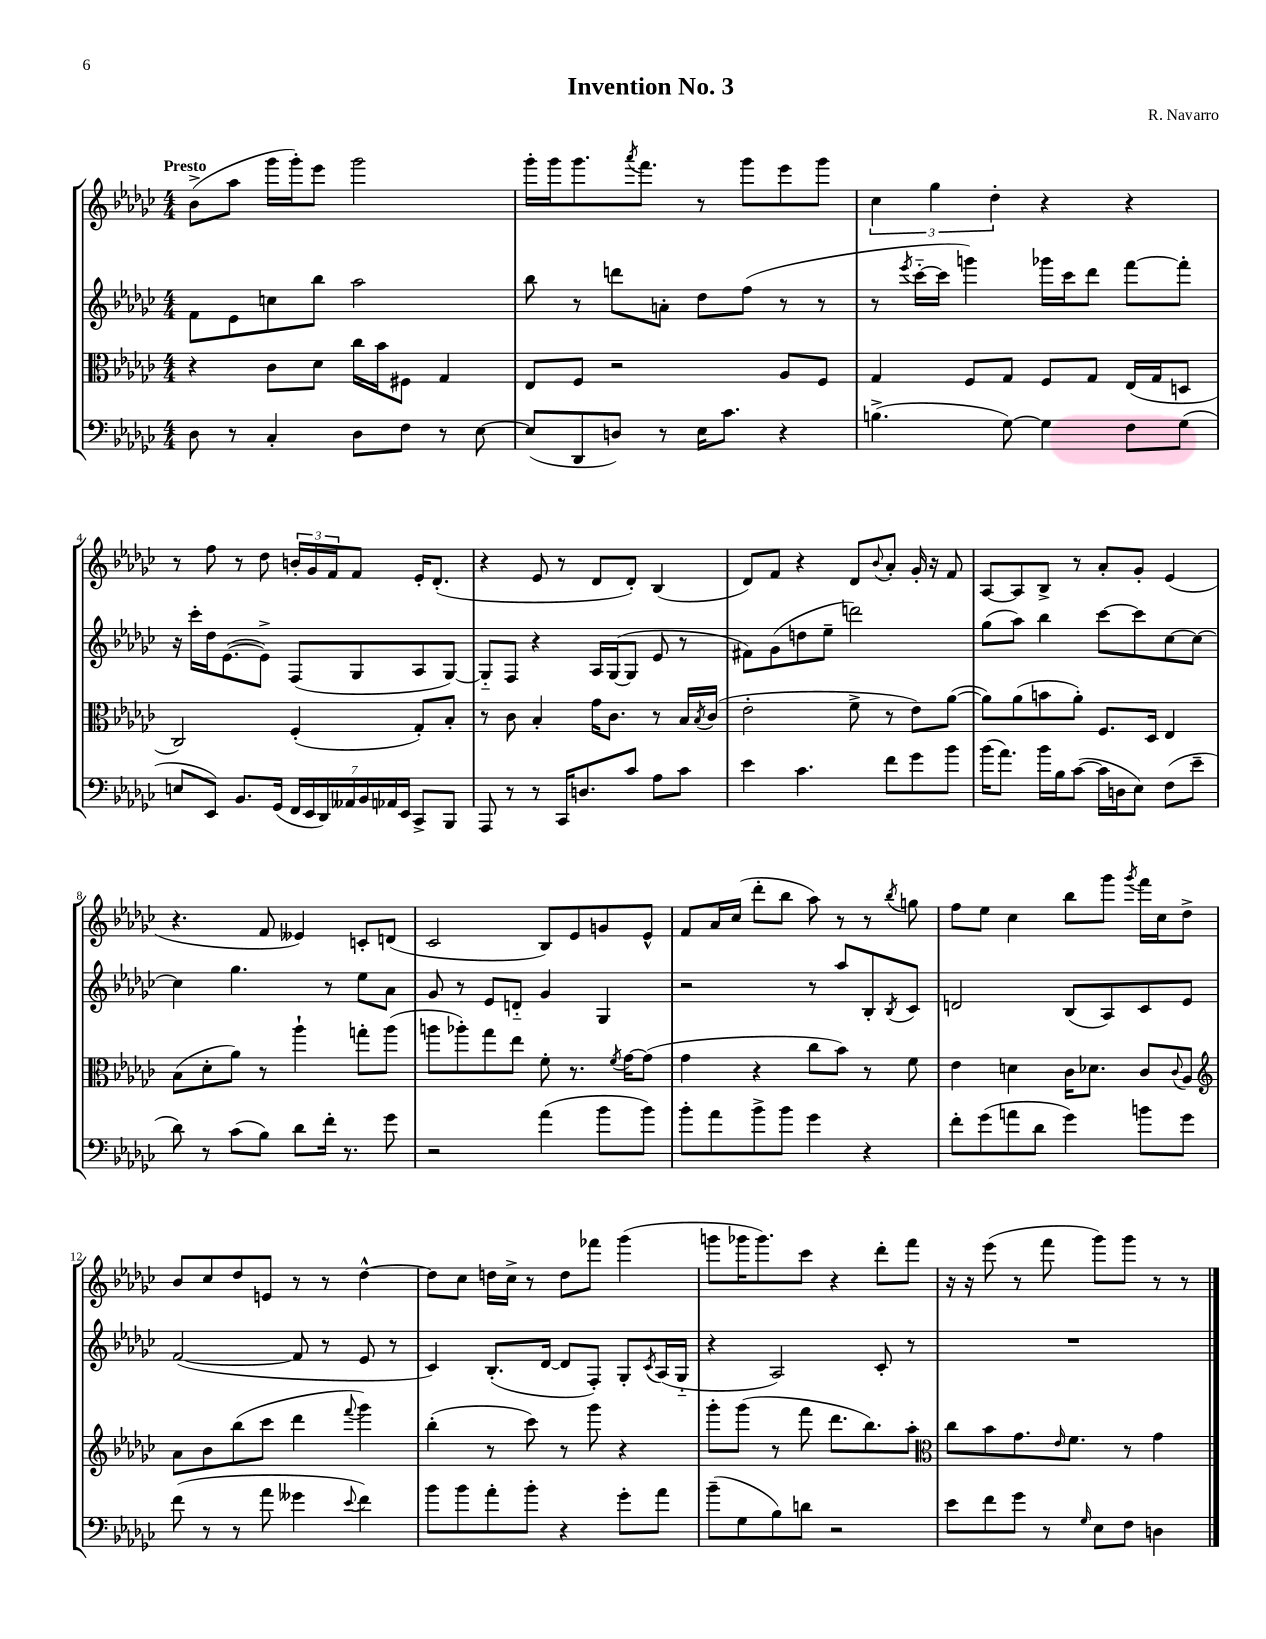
\header { title = "Invention No. 3" composer = "R. Navarro" }
<<
\new StaffGroup <<
\new Staff = "s0" {
    \clef treble \key ges \major \numericTimeSignature \time 4/4 \tempo "Presto"
    bes'8->( aes''8 ges'''16 ges'''16-.) ees'''8 ges'''2 |
    ges'''16-. ges'''16 ges'''8. \acciaccatura { aes'''8 } f'''8. r8 ges'''8 ees'''8 ges'''8 |
    \tuplet 3/2 { ces''4 ges''4 des''4-. } r4 r4 |
    r8 f''8 r8 des''8 \tuplet 3/2 { b'16-. ges'16 f'16 } f'8 ees'16-. des'8.-.( |
    r4 ees'8 r8 des'8 des'8-.) bes4( |
    des'8) f'8 r4 des'8 \appoggiatura { bes'8 } aes'8-. ges'16-. r16 f'8 |
    aes8~ aes8 bes8-> r8 aes'8-. ges'8-. ees'4( |
    r4. f'8 eeses'4) c'8-. d'8( |
    ces'2 bes8) ees'8 g'8 ees'8-^ |
    f'8 aes'16 ces''16( des'''8-. bes''8 aes''8) r8 r8 \acciaccatura { bes''8 } g''8 |
    f''8 ees''8 ces''4 bes''8 ges'''8 \acciaccatura { ges'''8 } f'''16 ces''16 des''8-> |
    bes'8 ces''8 des''8 e'8 r8 r8 des''4~-^ |
    des''8 ces''8 d''16 ces''16-> r8 d''8 fes'''8 ges'''4( |
    g'''8 ges'''16 ges'''8.) ces'''8 r4 des'''8-. f'''8 |
    r16 r16 ees'''8( r8 f'''8 ges'''8) ges'''8 r8 r8 \bar "|." |
}
\new Staff = "s1" {
    \clef treble \key ges \major \numericTimeSignature \time 4/4
    f'8 ees'8 c''8 bes''8 aes''2 |
    bes''8 r8 d'''8 a'8-. des''8 f''8( r8 r8 |
    r8 \acciaccatura { ees'''8 } ces'''16~-_ ces'''16 g'''4) ges'''16 ces'''16 des'''8 f'''8~ f'''8-. |
    r16 ces'''16-. des''16 ees'8.~( ees'8->) f8( ges8 aes8 ges8~) |
    ges8-_ f8 r4 aes16 ges16~( ges8 ees'8 r8 |
    fis'8) ges'8( d''8 ees''8-- d'''2) |
    ges''8( aes''8) bes''4 ces'''8~ ces'''8 ces''8~ ces''8~ |
    ces''4 ges''4. r8 ees''8 aes'8 |
    ges'8 r8 ees'8 d'8-_ ges'4 ges4 |
    r2 r8 aes''8 bes8-. \acciaccatura { bes8 } ces'8 |
    d'2 bes8( aes8) ces'8 ees'8 |
    f'2~( f'8 r8 ees'8 r8 |
    ces'4) bes8.-.( des'16~ des'8 f8-.) ges8-. \acciaccatura { ces'8 } aes16( ges16-_ |
    r4 aes2) ces'8-. r8 |
    R1 \bar "|." |
}
\new Staff = "s2" {
    \clef alto \key ges \major \numericTimeSignature \time 4/4
    r4 ces'8 des'8 ces''16 bes'16 fis8 ges4 |
    ees8 f8 r2 aes8 f8 |
    ges4 f8 ges8 f8 ges8 ees16( ges16 d8 |
    ces2) f4-.( ges8-.) bes8-. |
    r8 ces'8 bes4-. ges'16 ces'8. r8 bes16 \acciaccatura { bes8 } ces'16( |
    ees'2-. f'8-> r8 ees'8) aes'8~( |
    aes'8) aes'8( b'8 aes'8-.) f8. des16 ees4 |
    bes8( des'8-. aes'8) r8 aes''4-! g''8-. aes''8( |
    a''8 aes''8-.) ges''8 ees''8 f'8-. r8. \acciaccatura { f'8 } ges'16~ ges'8( |
    ges'4 r4 ces''8 bes'8) r8 f'8 |
    ees'4 d'4 ces'16 des'8. ces'8 \appoggiatura { ces'8 } aes8 |
    \clef treble aes'8 bes'8 bes''8( ces'''8 des'''4 \appoggiatura { f'''8 } ges'''4) |
    bes''4-.( r8 ces'''8) r8 ges'''8 r4 |
    ges'''8-. ges'''8( r8 f'''8 des'''8. bes''8.) aes''8-. |
    \clef alto ces''8 bes'8 ges'8. \grace { ees'16 } f'8. r8 ges'4 \bar "|." |
}
\new Staff = "s3" {
    \clef bass \key ges \major \numericTimeSignature \time 4/4
    des8 r8 ces4-. des8 f8 r8 ees8~ |
    ees8( des,8 d8) r8 ees16 ces'8. r4 |
    b4.->( ges8~) ges4 f8 ges8( |
    e8 ees,8) bes,8. ges,16( \tuplet 7/4 { f,16 ees,16 des,16) aeses,16 bes,16 aes,16 ees,16 } ces,8-> bes,,8 |
    aes,,8 r8 r8 ces,16 d8. ces'8 aes8 ces'8 |
    ees'4 ces'4. f'8 ges'8 bes'8 |
    bes'16( aes'8.) bes'16 bes16 ces'8~( ces'16 d16 ees8) f8( ees'8-- |
    des'8) r8 ces'8( bes8) des'8 f'16-. r8. ges'8 |
    r2 aes'4( bes'8 bes'8) |
    bes'8-. aes'8 bes'8-> bes'8 ges'4 r4 |
    f'8-. ges'8( a'8 des'8 ges'4) b'8 ges'8 |
    f'8( r8 r8 aes'8 geses'4 \appoggiatura { ees'8 } f'4) |
    bes'8 bes'8 aes'8-. bes'8-. r4 ges'8-. aes'8 |
    bes'8--( ges8 bes8) d'8 r2 |
    ees'8 f'8 ges'8 r8 \grace { ges16 } ees8 f8 d4 \bar "|." |
}
>>
>>
